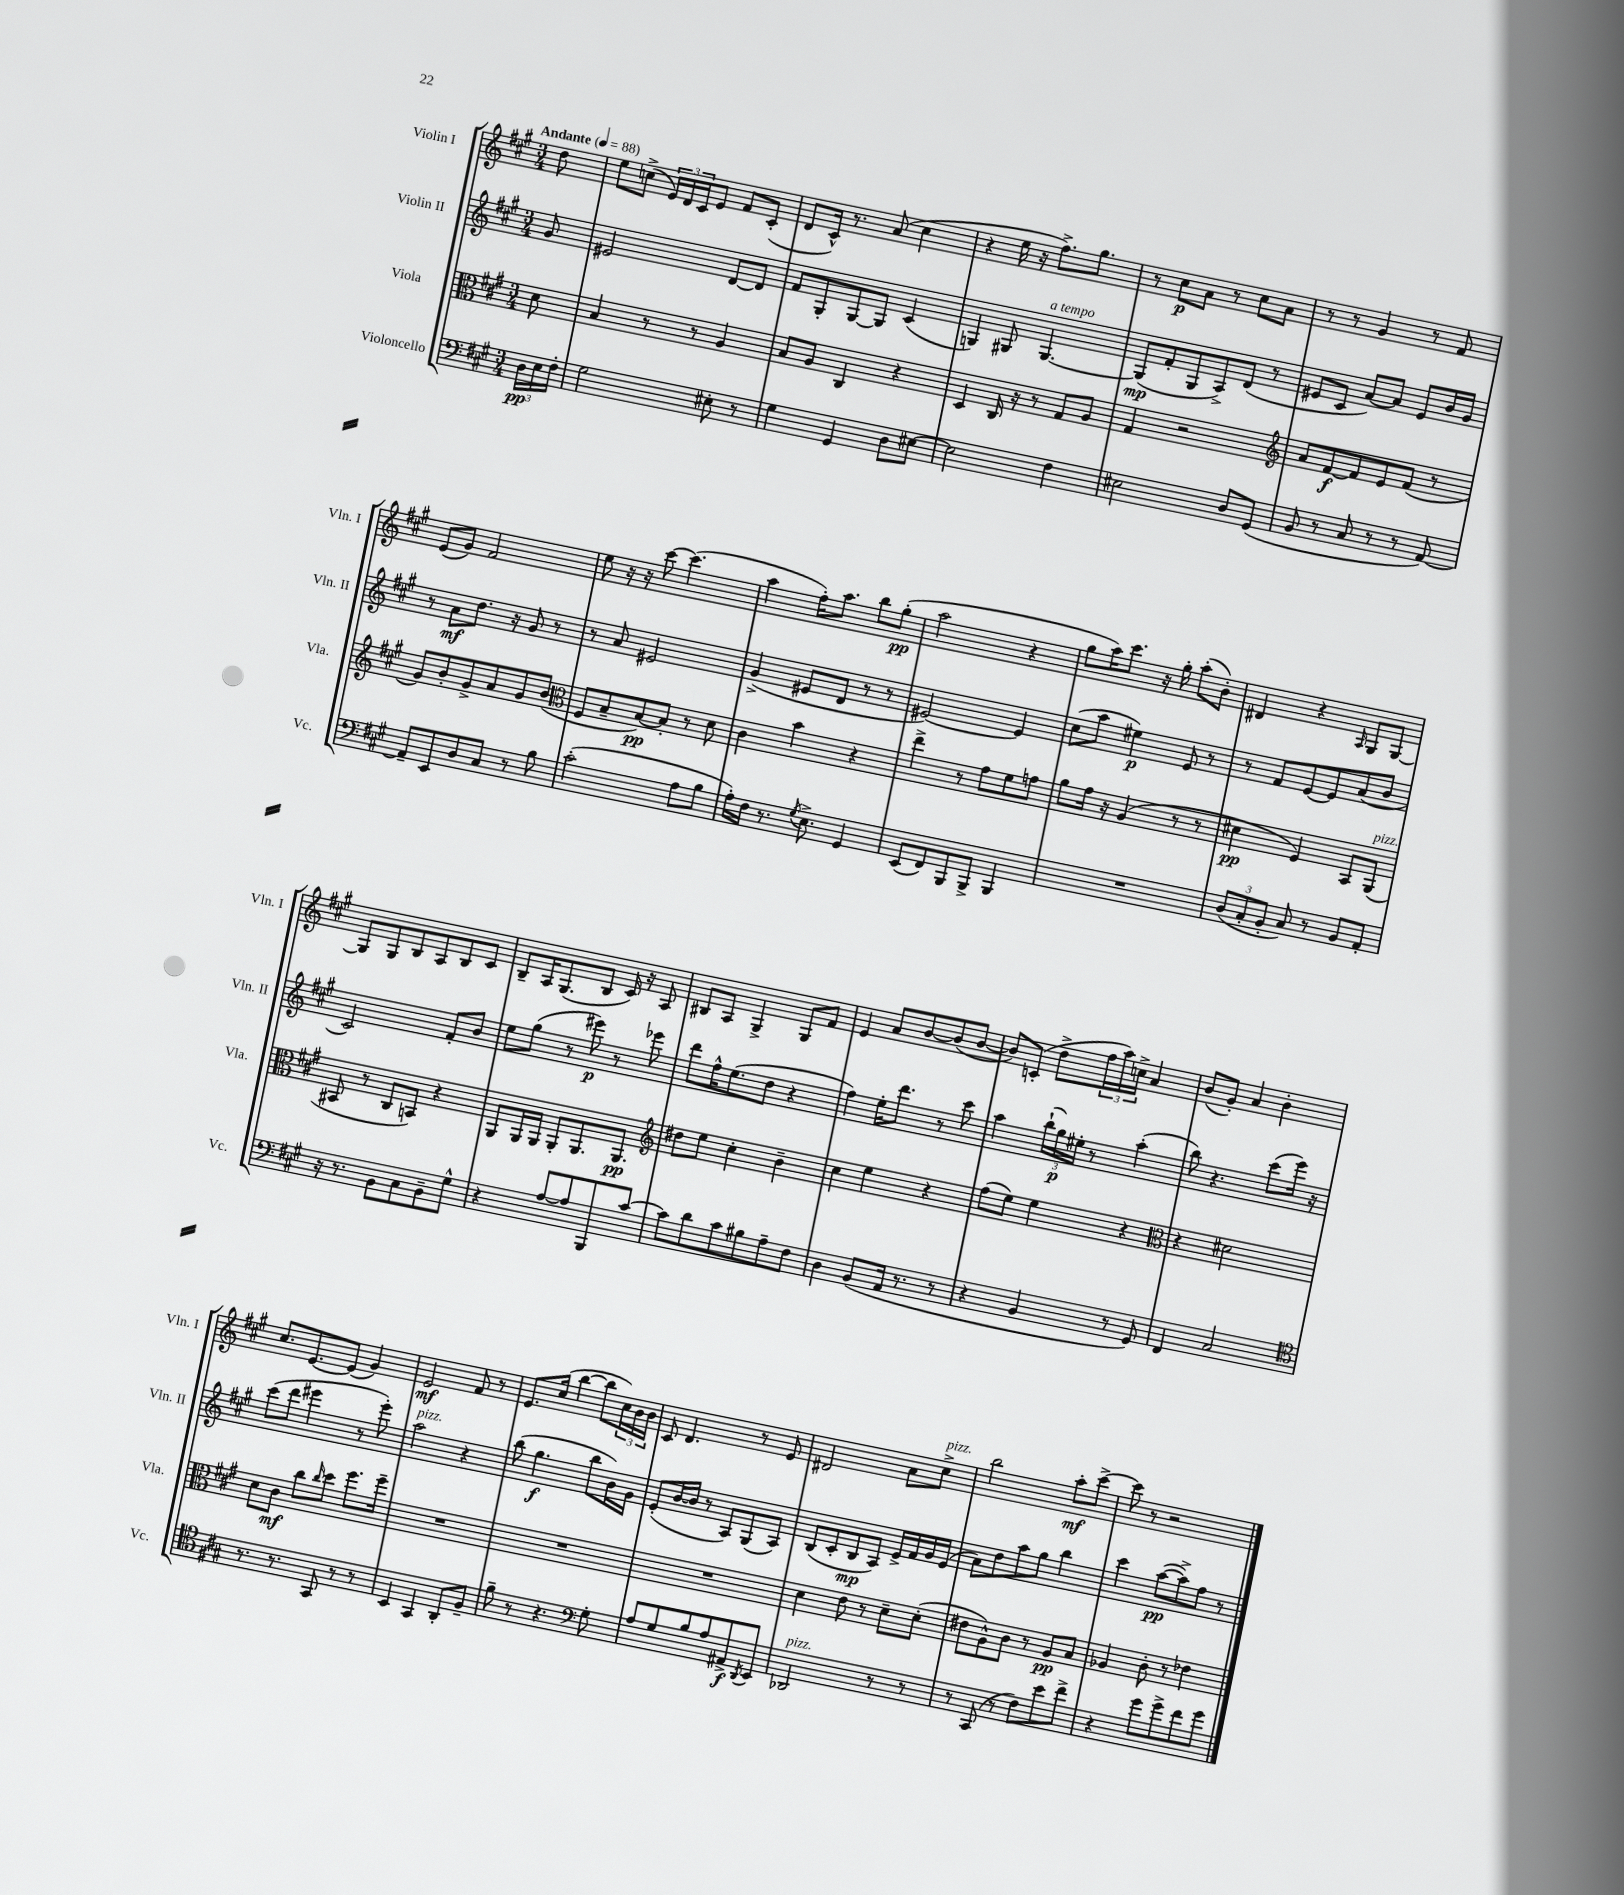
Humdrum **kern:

**kern	**dynam	**kern	**dynam	**kern	**dynam	**kern	**dynam
*part4	*part4	*part3	*part3	*part2	*part2	*part1	*part1
*staff4	*staff4	*staff3	*staff3	*staff2	*staff2	*staff1	*staff1
*I"Violoncello	*	*I"Viola	*	*I"Violin II	*	*I"Violin I	*
*I'Vc.	*	*I'Vla.	*	*I'Vln. II	*	*I'Vln. I	*
*clefF4	*	*clefC3	*	*clefG2	*	*clefG2	*
*k[f#c#g#]	*	*k[f#c#g#]	*	*k[f#c#g#]	*	*k[f#c#g#]	*
*M3/4	*	*M3/4	*	*M3/4	*	*M3/4	*
*MM88	*	*MM88	*	*MM88	*	*MM88	*
=	=	=	=	=	=	=	=
!	!	!	!	!	!	!LO:TX:a:B:t=Andante	!
24D\LL	pp	8d\	.	8g#/	.	8dd\	.
24E\	.	.	.	.	.	.	.
24F#'\JJ	.	.	.	.	.	.	.
=1	=1	=1	=1	=1	=1	=1	=1
2G#\	.	4B/	.	2e#X/	.	8ee\L	.
.	.	.	.	.	.	(8ccn^\J	.
.	.	8r	.	.	.	24e/LL)	.
.	.	.	.	.	.	24d/	.
.	.	.	.	.	.	24c#/J	.
.	.	8r	.	.	.	8e/J	.
8E#X'\	.	4A/	.	[8d/L	.	8f#/L	.
8r	.	.	.	8d/J]	.	(8c#'/J	.
=2	=2	=2	=2	=2	=2	=2	=2
4G#\	.	8B/L	.	8f#/L	.	8d/L	.
.	.	8A/J	.	8G#'/	.	16c#^^/Jk)	.
.	.	.	.	.	.	8.r	.
4GG#/	.	4C#/	.	[8G#/	.	.	.
.	.	.	.	8G#/J]	.	(8a/	.
8D\L	.	4r	.	(4c#/	.	4cc#\	.
[8E#X\J	.	.	.	.	.	.	.
=3	=3	=3	=3	=3	=3	=3	=3
2E#\]	.	4D/	.	4Gn/)	.	4r	.
.	.	16C#/	.	8G#X/	.	16ee\	.
.	.	16r	.	.	.	16r	.
!	!	!	!	!LO:TX:a:i:t=a tempo	!	!	!
.	.	8r	.	[4.G#/	.	8.ff#^\L)	.
4F#\	.	8G#/L	.	.	.	.	.
.	.	.	.	.	.	8.gg#\J	.
.	.	8A/J	.	.	.	.	.
=4	=4	=4	=4	=4	=4	=4	=4
2E#X\	.	4G#/	.	(8G#/L]	mp	8r	.
.	.	.	.	8f#'/	.	8cc#\L	p
.	.	2r	.	8G#/	.	8a\J	.
.	.	.	.	8A^/)	.	8r	.
8D/L	.	.	.	(8d/J	.	8cc#\L	.
(8GG#/J	.	.	.	8r	.	8a\J	.
=5	=5	=5	=5	=5	=5	=5	=5
*	*	*clefG2	*	*	*	*	*
8BB/	.	8a/L	.	8e#X/L	.	8r	.
8r	.	[8f#/	f	8c#/J	.	8r	.
8C#/	.	8f#/]	.	[8a/L)	.	4g#/	.
8r	.	8e/	.	8a/J]	.	.	.
8r	.	(8f#/J	.	8e#/L	.	8r	.
[8AA/)	.	8r	.	16b/L	.	8f#/	.
.	.	.	.	16g#/JJ	.	.	.
!!LO:LB:g=z
=6	=6	=6	=6	=6	=6	=6	=6
8AA~/L]	.	8g#/L)	.	8r	.	(8e/L	.
8EE/	.	8b'/	.	8a\L	mf	8g#/J)	.
8D/	.	8g#^/	.	8.dd\J	.	2f#/	.
8C#/J	.	8a/	.	.	.	.	.
.	.	.	.	16r	.	.	.
8r	.	8g#/	.	8g#/	.	.	.
8B\	.	(8b/J	.	8r	.	.	.
=7	=7	=7	=7	=7	=7	=7	=7
*	*	*clefC3	*	*	*	*	*
(2c#'\	.	8F#/L	.	8r	.	8ee\	.
.	.	8B~/	.	8a/	.	16r	.
.	.	.	.	.	.	16r	.
.	.	[8B/)	pp	2e#X/	.	[8ccc#\	.
.	.	8B'/J]	.	.	.	(4.ccc#\]	.
8A\L	.	8r	.	.	.	.	.
8B\J	.	8d\	.	.	.	.	.
=8	=8	=8	=8	=8	=8	=8	=8
16A'\LL)	.	4c#\	.	(4g#^/	.	4aa\	.
16F#\JJ	.	.	.	.	.	.	.
8.r	.	.	.	.	.	.	.
.	.	4b\	.	8e#X/L	.	16ff#'\KL)	.
8qG#/	.	.	.	.	.	.	.
8.E^\	.	.	.	.	.	8.aa\J	.
.	.	.	.	8d/J	.	.	.
4GG#/	.	4r	.	8r	.	8bb\L	.
.	.	.	.	8r	.	(8gg#'\J	pp
=9	=9	=9	=9	=9	=9	=9	=9
(8EE/L	.	4ee^\	.	[2e#X/)	.	2aa\	.
8FF#/)	.	.	.	.	.	.	.
8BBB/	.	8r	.	.	.	.	.
8BBB^/J	.	8g#\L	.	.	.	.	.
4BBB/	.	8f#\	.	4e#/]	.	4r	.
.	.	8gn\J	.	.	.	.	.
=10	=10	=10	=10	=10	=10	=10	=10
2.r	.	8a\L	.	(8cc#\L	.	8gg#\L	.
.	.	16g#\Jk	.	8aa\J	.	16aa\K)	.
.	.	16r	.	.	.	8.ccc#\J	.
.	.	(4A/	.	4ee#X\)	p	.	.
.	.	.	.	.	.	16r	.
.	.	.	.	.	.	16gg#'\	.
.	.	8r	.	8e/	.	(8aa'\L	.
.	.	8r	.	8r	.	8b'\J)	.
=11	=11	=11	=11	=11	=11	=11	=11
(12D/L	.	4d#X\	pp	8r	.	4d#X/	.
12C#'/	.	.	.	.	.	.	.
.	.	.	.	8f#/L	.	.	.
12BB'/J	.	.	.	.	.	.	.
8C#/)	.	4F#/)	.	[8e/	.	4r	.
8r	.	.	.	8e/]	.	.	.
.	.	.	.	.	.	16qqA/	.
8BB/L	.	8BB/L	.	(8a/	.	8G#/L	.
!	!	!LO:TX:a:i:t=pizz.	!	!	!	!	!
8AA'/J	.	(8AA/J	.	8b/J	.	[8G#/J	.
!!LO:LB:g=z
=12	=12	=12	=12	=12	=12	=12	=12
16r	.	8BB#X/	.	2c#/)	.	8G#/L]	.
8.r	.	.	.	.	.	.	.
.	.	8r	.	.	.	8G#/	.
8BB\L	.	8C#/L	.	.	.	8B/	.
8C#\	.	8BBn/J)	.	.	.	8A/	.
8BB~\	.	4r	.	8f#'/L	.	8B/	.
8G#^^\J	.	.	.	8b/J	.	8c#/J	.
=13	=13	=13	=13	=13	=13	=13	=13
4r	.	8AA/L	.	8ee\L	.	8B~/L	.
.	.	16AA/L	.	(8gg#\J	.	16A/K	.
.	.	16AA/JJ	.	.	.	(8.G#/	.
[8A/L	.	8AA'/L	.	8r	.	.	.
8A/]	.	8.AA/	.	8eee#X\)	p	8B/J	.
8BBB/	.	.	.	8r	.	16c#/)	.
.	.	8.AA/J	pp	.	.	16r	.
[8c#/J	.	.	.	8eee-X\	.	8A/	.
=14	=14	=14	=14	=14	=14	=14	=14
*	*	*clefG2	*	*	*	*	*
8c#\L]	.	8dd#X\L	.	8ddd\L	.	8B#X/L	.
8d\	.	8ee\J	.	16ff#^^\K	.	8A/J	.
.	.	.	.	(8.ee\	.	.	.
8c#\	.	4cc#'\	.	.	.	4G#^/	.
8B#X\	.	.	.	8dd\J	.	.	.
8A~\	.	4b~\	.	4r	.	8G#/L	.
8F#\J	.	.	.	.	.	8f#/J	.
=15	=15	=15	=15	=15	=15	=15	=15
4D\	.	4cc#\	.	4ff#\)	.	4e/	.
(8BB/L	.	4ee\	.	16ee'\KL	.	8a/L	.
.	.	.	.	8.ddd\J	.	.	.
16AA/Jk	.	.	.	.	.	[8b/	.
8.r	.	.	.	.	.	.	.
.	.	4r	.	8r	.	(8b/]	.
8r	.	.	.	8ccc#\	.	[8b/J	.
=16	=16	=16	=16	=16	=16	=16	=16
4r	.	(8ff#\L	.	4aa\	.	8b/L])	.
.	.	8ee\J)	.	.	.	(8cn'/J	.
4BB/	.	4ee\	.	(24bb`\LL	.	8dd^\L	.
.	.	.	.	24gg#\)	p	.	.
.	.	.	.	24ee#X'\JJ	.	.	.
.	.	.	.	8r	.	24ff#\L	.
.	.	.	.	.	.	24aa\)	.
.	.	.	.	.	.	24ccn^\JJ	.
8r	.	4r	.	(4aa'\	.	4a/	.
8GG#/)	.	.	.	.	.	.	.
=17	=17	=17	=17	=17	=17	=17	=17
*	*	*clefC3	*	*	*	*	*
4FF#/	.	4r	.	8bb\)	.	(8b/L	.
.	.	.	.	4.r	.	8g#'/J)	.
2C#/	.	2d#X\	.	.	.	4a/	.
.	.	.	.	(8ccc#\L	.	4b'\	.
.	.	.	.	16eee\Jk)	.	.	.
.	.	.	.	16r	.	.	.
!!LO:LB:g=z
=18	=18	=18	=18	=18	=18	=18	=18
*clefC4	*	*	*	*	*	*	*
8.r	.	8d\L	.	(8ccc#\L	.	8.cc#/L	.
.	.	8c#\J	mf	8ddd\J	.	.	.
8.r	.	.	.	.	.	[8.e/	.
.	.	8cc#\L	.	4eee#X\	.	.	.
.	.	16qqcc#/	.	.	.	.	.
8GG#/	.	8dd\J	.	.	.	(8e/J]	.
8r	.	8.ff#\L	.	8r	.	4g#/)	.
8r	.	.	.	8eee#'\)	.	.	.
.	.	16ff#~\Jk	.	.	.	.	.
=19	=19	=19	=19	=19	=19	=19	=19
!	!	!	!	!LO:TX:a:i:t=pizz.	!	!	!
4BB/	.	2.r	.	2aa\	.	2e/	mf
4GG#/	.	.	.	.	.	.	.
8AA'/L	.	.	.	4r	.	8f#/	.
8F#~/J	.	.	.	.	.	8r	.
=20	=20	=20	=20	=20	=20	=20	=20
8f#~\	.	2.r	.	(8bb\	.	8.e/L	.
8r	.	.	.	4.gg#\	f	.	.
.	.	.	.	.	.	(16cc#/Jk	.
4.r	.	.	.	.	.	[4bb\	.
.	.	.	.	8bb\L	.	8bb\L]	.
*clefF4	*	*	*	*	*	*	*
8G#'\	.	.	.	16b\L)	.	24cc#\L)	.
.	.	.	.	.	.	24b\	.
.	.	.	.	16g#\JJ	.	.	.
.	.	.	.	.	.	24b\JJ	.
=21	=21	=21	=21	=21	=21	=21	=21
8A/L	.	2.r	.	(8e'/L	.	8c#/	.
8G#/	.	.	.	[16b/L	.	4.d/	.
.	.	.	.	16b/JJ]	.	.	.
8B/	.	.	.	8r	.	.	.
8A/	.	.	.	8A/L)	.	.	.
8AA#X^/	f	.	.	(8G#/	.	8r	.
8qDD/	.	.	.	.	.	.	.
8EE/J	.	.	.	8A/J)	.	8e/	.
=22	=22	=22	=22	=22	=22	=22	=22
!LO:TX:a:i:t=pizz.	!	!	!	!	!	!	!
2DD-X/	.	4d\	.	(8B/L	.	2d#X/	.
.	.	.	.	8c#'/	.	.	.
.	.	8e\	.	8B/	mp	.	.
.	.	8r	.	8A/J)	.	.	.
8r	.	8d~\L	.	16e^/LL	.	8a\L	.
.	.	.	.	16f#/	.	.	.
!	!	!	!	!	!	!LO:TX:a:i:t=pizz.	!
8r	.	(8d'\J	.	16g#/	.	8cc#^\J	.
.	.	.	.	(16e/JJ	.	.	.
=23	=23	=23	=23	=23	=23	=23	=23
8r	.	8e#X\L	.	8a\L)	.	2bb\	.
(8CC#/	.	8A^^\)	.	8dd\	.	.	.
8r	.	8c#\J	.	8aa\	.	.	.
8F#\L)	.	8r	.	8gg#\J	.	.	.
8e\	.	8A/L	pp	4bb\	.	8aa'\L	mf
8f#^\J	.	8B/J	.	.	.	[8ccc#^\J	.
=24	=24	=24	=24	=24	=24	=24	=24
4r	.	4A-X/	.	4ccc#\	.	8ccc#\]	.
.	.	.	.	.	.	8r	.
8g#\L	.	8c#'\	.	([8aa\L	pp	2r	.
8g#^\	.	8r	.	8aa^\])	.	.	.
8f#\	.	4e-X\	.	8ff#\J	.	.	.
8g#\J	.	.	.	8r	.	.	.
==	==	==	==	==	==	==	==
*-	*-	*-	*-	*-	*-	*-	*-
